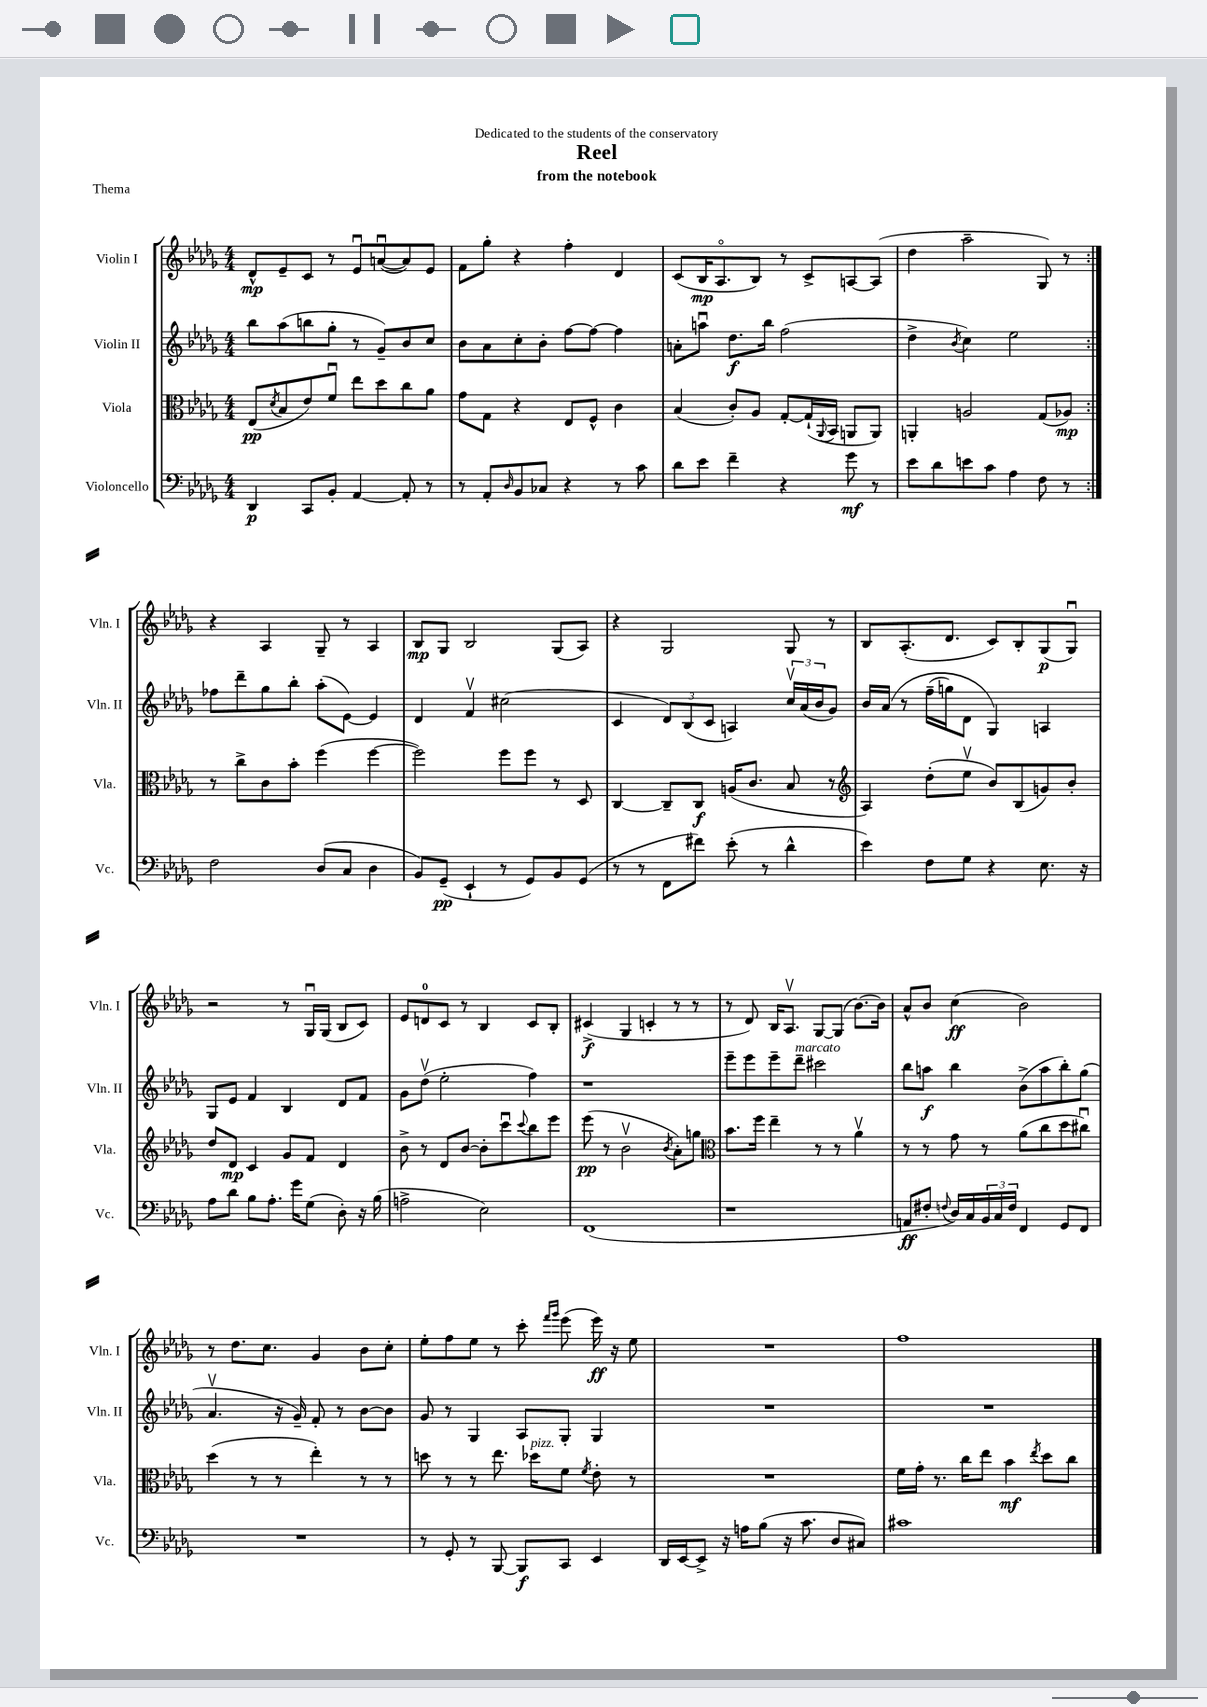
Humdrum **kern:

**kern	**kern	**kern	**kern
*staff4	*staff3	*staff2	*staff1
*clefF4	*clefC3	*clefG2	*clefG2
*k[b-e-a-d-g-]	*k[b-e-a-d-g-]	*k[b-e-a-d-g-]	*k[b-e-a-d-g-]
*M4/4	*M4/4	*M4/4	*M4/4
4DD-/	(8E-/L	8bb-\L	8d-^^/L
.	8qd-/	.	.
.	8B-/	(8aa-\	8e-~/
8CC/L	8e-/)	8bb\	8c/J
8BB-'/J	8fu/J	8gg-'\J	8r
[4AA-/	8ee-\L	8r	8e-u/L
.	8dd-\	8g-~/L)	([8au/
8AA-'/]	8cc\	8b-/	8a/])
8r	8a-\J	8cc/J	8e-/J
=	=	=	=
8r	8g-\L	8b-\L	8f\L
8AA-'/L	8G-\J	8a-\	8gg-'\J
16qqD-/	.	.	.
8BB-/	4r	8cc'\	4r
8C-/J	.	8b-'\J	.
4r	8E-/L	[8ff\L	4ff'\
.	8F^^/J	8ff\_J	.
8r	4c\	4ff\]	4d-/
8c\	.	.	.
=	=	=	=
8d-\L	(4B-/	8a'\L	(8c/L
8e-\J	.	8aau\J	16B-/K
.	.	.	8.A-o/
4f~\	8c'/L)	8.dd-\L	.
.	8A-/J	.	8B-/J)
.	.	16bb-\Jk	.
4r	[8G-'/L	(2ff\	8r
.	(16G-`/]L	.	8c^/L
.	8qqAA-/	.	.
.	16BB-/JJ	.	.
8g-\	8AA/L	.	[8A/
8r	8AA/J)	.	(8A/]J
=	=	=	=
8e-\L	4AA'/	4dd-^\	4dd-\
8d-\	.	.	.
.	.	8qb-/	.
8e\	2A/	4cc\)	2aa-~\
8c\J	.	.	.
4A-\	.	2ee-\	.
8F\	(8G-/L	.	8G-/)
8r	8A-/J)	.	8r
=:|!	=:|!	=:|!	=:|!
2F\	8r	8ff-\L	4r
.	8cc^\L	8ddd-~\	.
.	8c\	8gg-\	4A-/
.	8b-'\J	8bb-'\J	.
(8D-/L	(4ff\	(8aa-'\L	8G-~/
8C/J	.	[8e-\J)	8r
4D-\	[4ff\	4e-/]	4A-/
=	=	=	=
8BB-/L)	2ff\])	4d-/	8B-/L
(8GG-~/J	.	.	8G-/J
4EE-`/	.	4fv/	2B-/
8r	8ff\L	(2cc#\	.
8GG-/L)	8ff\J	.	.
8BB-/	8r	.	(8G-/L
(8GG-/J	8D-/	.	8A-/J)
=	=	=	=
8r	[4C/	4c/	4r
8r	.	.	.
8FF\L	8C~/]L	12d-/L)	2G-/
.	.	(12B-/	.
8f#\J)	8C/J	.	.
.	.	12c/J	.
(8e-'\	(16A/LK	4A/)	.
.	8.c/J	.	.
8r	.	.	.
4d-^^\	8B-/	24ccv/LL	8G-/
.	.	(24a-/	.
.	.	24b-/J	.
.	8r	8g-/J)	8r
=	=	=	=
*	*clefG2	*	*
4e-\)	4A-/)	16b-/LL	8B-/L
.	.	&(16a-/JJ	.
.	.	8r	(8.A-'/
8F\L	(8dd-'\L	(16ff~\LL	.
.	.	16gg\J)	8.d-/J
8G-\J	8ee-v\J	8d-\J	.
4r	8b-/L)	4G-/&)	8c/L)
.	(8B-/	.	8B-'/
8.E-\	8g/)	4A/	(8G-/
.	8b-'/J	.	8G-u/J)
16r	.	.	.
=	=	=	=
8A-\L	8dd-/L	8G-/L	2r
8d-\J	8d-/J	8e-/J	.
8B-\L	4c/	4f/	.
8.A-'\J	.	.	.
.	8g-/L	4B-/	8r
16g-\LK	.	.	.
(8G-\J	8f/J	.	16G-u/LL
.	.	.	(16G-/JJ
8D-'\)	4d-/	8d-/L	8B-/L
16r	.	8f/J	8c/J)
(16B-\	.	.	.
=	=	=	=
2A^\	8b-^\	8g-\L	8e-/L
.	8r	(8dd-v\J	8d/
.	8d-/L	2ee-'\	8c/J
.	[8b-/J	.	8r
2E-\)	8b-'\]L	.	4B-/
.	8cccu\	.	.
.	8qqccc/	.	.
.	8bb-\	4ff\)	8c/L
.	8eee-\J	.	8B-'/J
=	=	=	=
(1FF	(8eee-\	1r	(4c#^/
.	8r	.	.
.	2b-v\	.	4G-/
.	.	.	4c'/
.	8qb-/	.	.
.	8a-'\L)	.	8r
.	8gg\J	.	8r
=	=	=	=
*	*clefC3	*	*
1r	8.b-\L	8eee-~\L	8r
.	.	8eee-\	8d-/)
.	16ff\Jk	.	.
.	4ee-~\	8eee-~\	16B-/LK
.	.	.	8.A-v/J
.	.	8ddd-~\J	.
.	8r	2ccc#\	[8G-/L
.	8r	.	(8G-/]J
.	4a-v\	.	[8.b-\L)
.	.	.	16b-\]Jk
=	=	=	=
8AA/L	8r	8bb-\L	8a-^^/L
8F#'/J	8r	8aa\J	8b-/J
8qqF/	.	.	.
16D-/LL)	8g-\	4bb-\	(4cc\
16C/	.	.	.
24BB-/	8r	.	.
24C/	.	.	.
24F/JJ	.	.	.
4FF/	(8a-\L	(8b-^\L	2b-\)
.	8cc\	8aa\	.
8GG-/L	8dd-\	8bb-'\)	.
8FF/J	8cc#u\J)	(8gg-\J	.
=	=	=	=
1r	(4dd-\	4.a-v/	8r
.	.	.	8.dd-\L
.	8r	.	.
.	.	.	8.cc\J
.	8r	16r	.
.	.	16g-~/)	.
.	4ee-'\)	8f'/	4g-/
.	.	8r	.
.	8r	[8b-\L	8b-\L
.	8r	8b-\]J	8cc'\J
=	=	=	=
8r	8dd\	8g-/	8ee-'\L
8GG-'/	8r	8r	8ff\
8r	8r	4G-/	8ee-\J
[8BBB-/	8.ee-\	.	8r
8BBB-/]L	.	8A-/L	8ccc'\
.	16dd-\LK	.	.
.	.	.	16qqfff/LL
.	.	.	16qqggg-/JJ
8CC/J	8f\J	8G-'/J	(8eee-\
.	8qf/	.	.
4EE-/	8e-'\	4G-/	16eee-\)
.	.	.	16r
.	8r	.	8ee-\
=	=	=	=
16DD-/LL	1r	1r	1r
[16EE-/J	.	.	.
8EE-^/]J	.	.	.
16r	.	.	.
16A\LK	.	.	.
(8B-\J	.	.	.
16r	.	.	.
8.c\	.	.	.
8D-/L	.	.	.
8C#/J)	.	.	.
=	=	=	=
1c#	16f\LL	1r	1ff
.	16g-'\JJ	.	.
.	8.r	.	.
.	16cc\LK	.	.
.	8ee-\J	.	.
.	4b-\	.	.
.	8qee-/	.	.
.	8dd-\L	.	.
.	8cc\J	.	.
==	==	==	==
*-	*-	*-	*-
